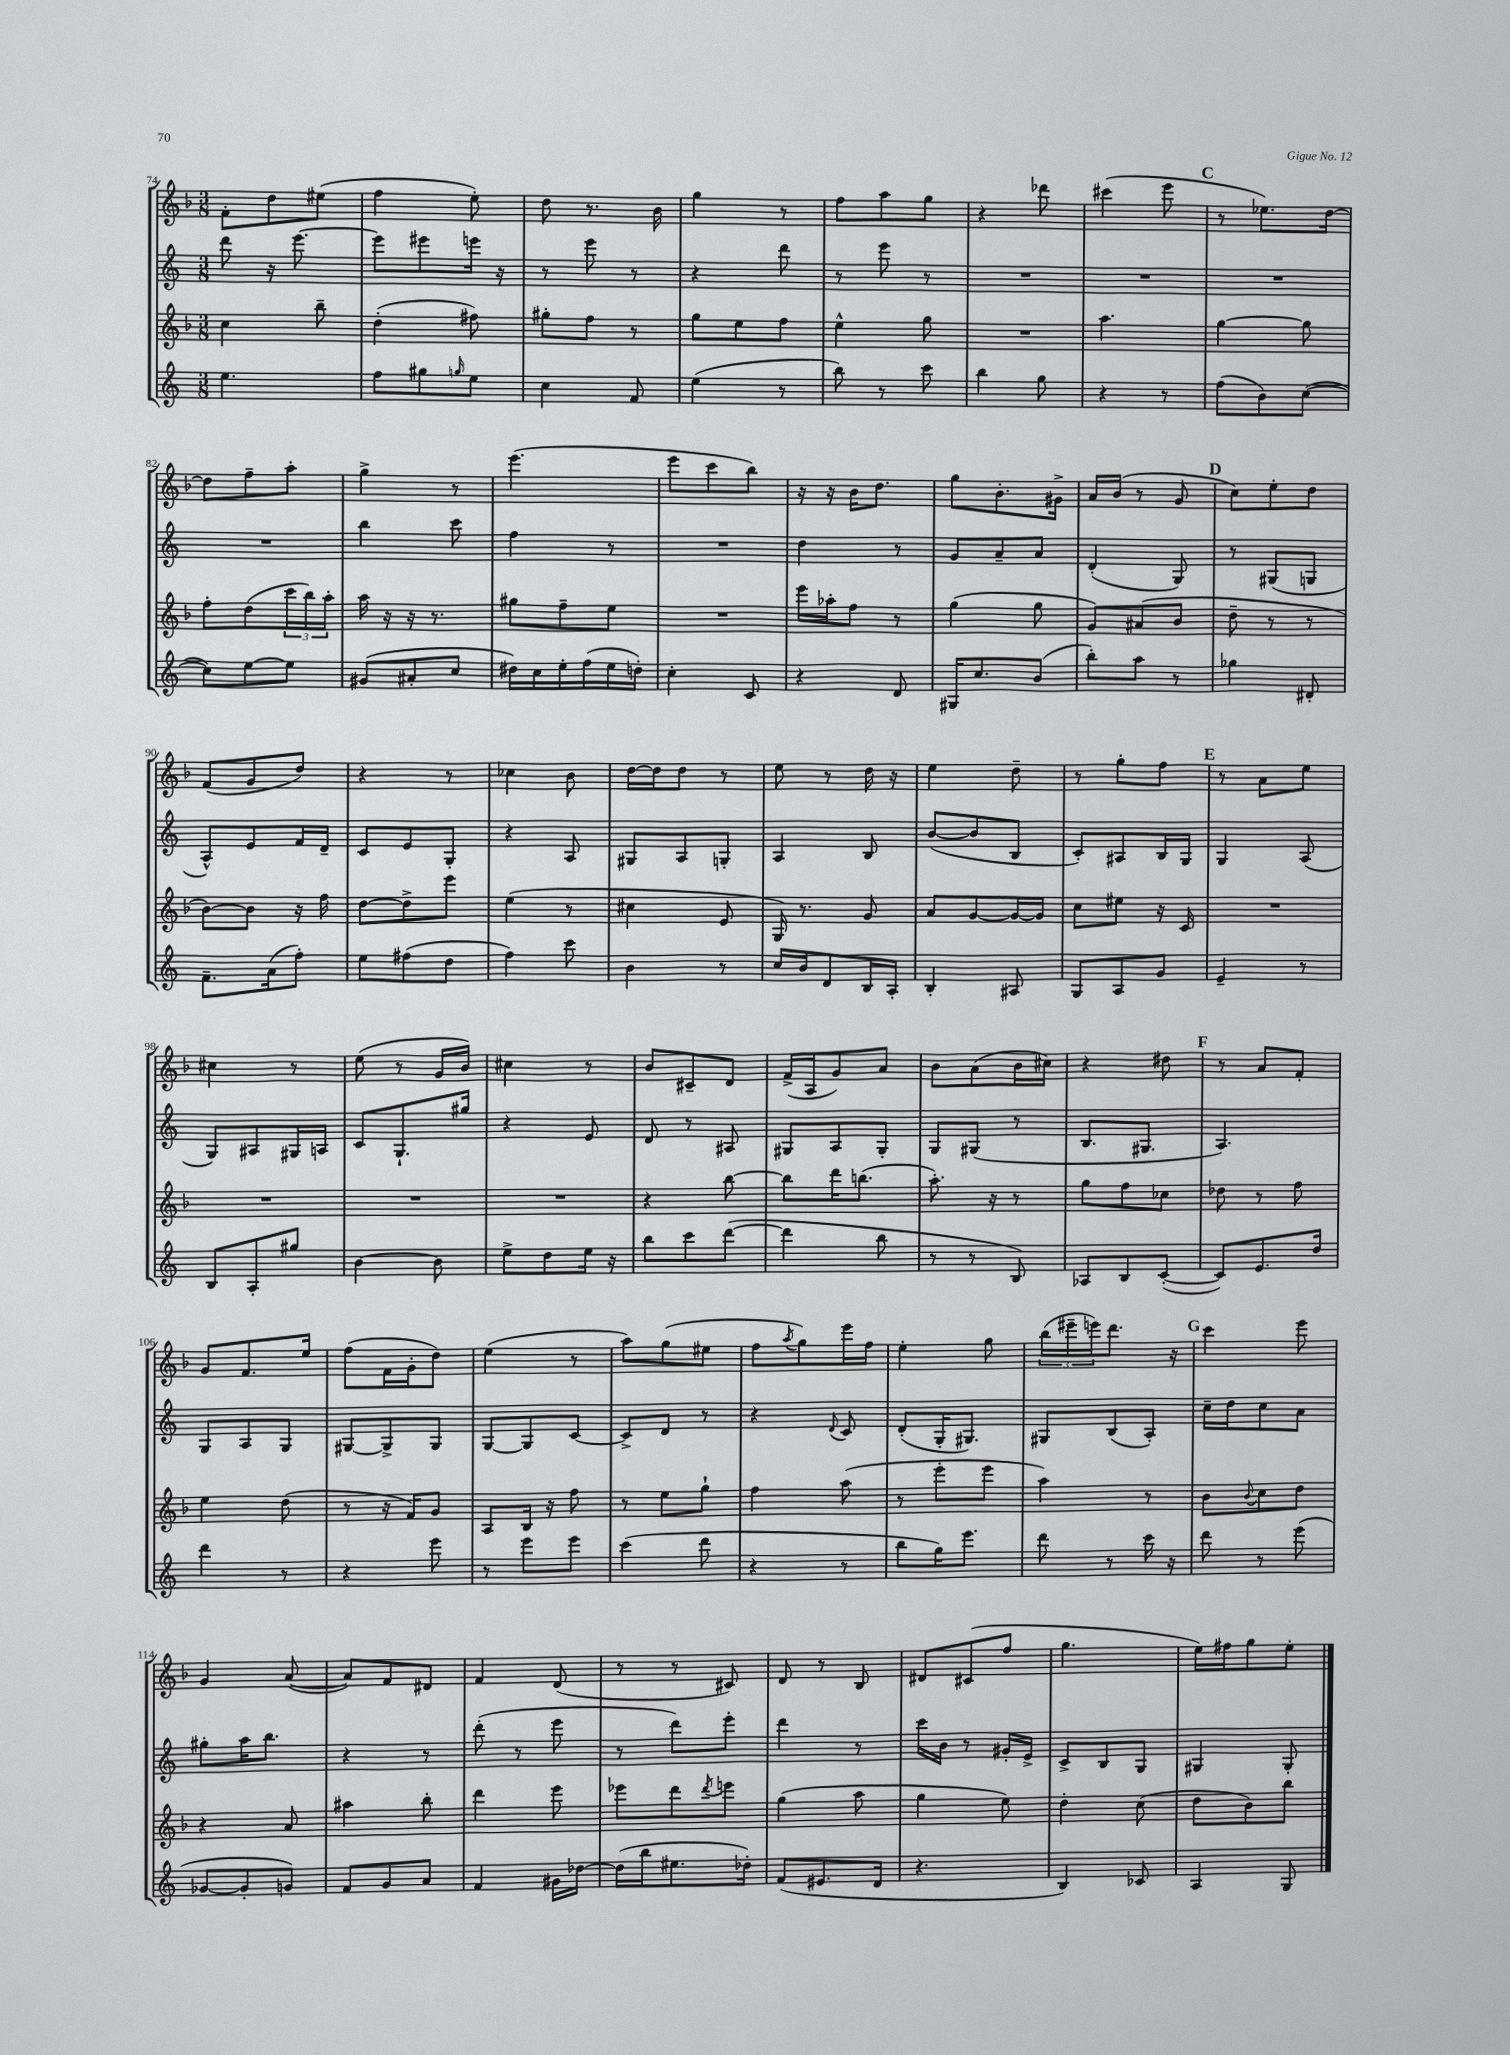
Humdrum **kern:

**kern	**kern	**kern	**kern
*part4	*part3	*part2	*part1
*staff4	*staff3	*staff2	*staff1
*clefG2	*clefG2	*clefG2	*clefG2
*k[]	*k[b-]	*k[]	*k[b-]
*M3/8	*M3/8	*M3/8	*M3/8
=74	=74	=74	=74
4.ee\	4cc\	8ddd\	8f'\L
.	.	16r	8dd\
.	.	[8.eee\	.
.	8bb-~\	.	(8ee#X\J
=75	=75	=75	=75
8ff\L	(4dd'\	8eee\L]	4ff\
8gg#X\	.	8eee#X\	.
16qqggn/	.	.	.
8ee\J	8ff#X\)	16eeen\Jk	8ee'\)
.	.	16r	.
=76	=76	=76	=76
4cc\	8gg#X'\L	8r	8dd\
.	8ff\J	8eee\	8.r
8f/	8r	8r	.
.	.	.	16b-\
=77	=77	=77	=77
(4ee\	8gg\L	4r	4gg\
.	8ee\	.	.
8r	8ff\J	8ddd\	8r
=78	=78	=78	=78
8bb\)	4ee^^\	8r	8ff\L
8r	.	8eee\	8aa\
8ccc\	8gg\	8r	8gg\J
=79	=79	=79	=79
4bb\	4.r	4.r	4r
8gg\	.	.	8ddd-X\
=80	=80	=80	=80
4r	4.aa\	4.r	(4ccc#X\
8r	.	.	8eee\
!!LO:REH:place=s1:t=C
=81	=81	=81	=81
(8ff\L	[4gg\	4.r	8r
8b\)	.	.	8.ee-X\L)
([8cc\J	8gg\]	.	.
.	.	.	[16dd\Jk
!!LO:LB:g=z
=82	=82	=82	=82
8cc\L])	8ff'\L	4.r	8dd\L]
[8ee\	(8dd\	.	8ff~\
8ee\J]	24ccc\L	.	8aa'\J
.	24bb-\)	.	.
.	24aa'\JJ	.	.
=83	=83	=83	=83
(8g#X/L	16aa\	4bb\	4gg^\
.	16r	.	.
8a#X'/	16r	.	.
.	8.r	.	.
8cc/J	.	8ccc\	8r
=84	=84	=84	=84
16dd#X\LL)	8gg#X\L	4ff\	(4.eee\
16cc\	.	.	.
16ee'\	8ff~\	.	.
(16ff\	.	.	.
16ee\	8ee\J	8r	.
16ddn'\JJ)	.	.	.
=85	=85	=85	=85
4cc'\	4.r	4.r	8eee\L
.	.	.	8ccc\
8c/	.	.	8bb-\J)
=86	=86	=86	=86
4r	16eee\LL	4dd\	16r
.	16aa-X'\J	.	16r
.	8ff\J	.	16b-\KL
.	.	.	8.dd\J
8d/	8r	8r	.
=87	=87	=87	=87
16G#X/KL	(4gg\	8g/L	8gg\L
8.cc/	.	.	.
.	.	8a~/	8.b-'\
(8b/J	8gg\	8a/J	.
.	.	.	16g#X^\Jk
=88	=88	=88	=88
8bb'\L)	8g/L)	(4d'/	16a/LL
.	.	.	(16b-/JJ
8aa\J	(8a#X/	.	8r
8r	8b-/J	8G/)	8g/
!!LO:REH:place=s1:t=D
=89	=89	=89	=89
4gg-X\	8dd~\	8r	8cc\L)
.	8r	(8G#X/L	8ee'\
8d#X'/	8r	8Gn/J	8dd\J
!!LO:LB:g=z
=90	=90	=90	=90
8.f~\L	[8b-\L)	8A^^/L)	(8f/L
.	8b-\J]	8e/	8g/
(16a\k	.	.	.
8ff'\J)	16r	16f/L	8dd/J)
.	16ff\	16d~/JJ	.
=91	=91	=91	=91
8ee\L	[8dd\L	8c/L	4r
(8ff#X\	8dd^\]	8e/	.
8dd\J	8eee\J	8G'/J	8r
=92	=92	=92	=92
4ff\)	(4ee\	4r	4cc-X\
8ccc\	8r	8A/	8b-\
=93	=93	=93	=93
4b\	4cc#X\	8G#X/L	[16dd\LL
.	.	.	16dd\J]
.	.	8A/	8dd\J
8r	8e/	8Gn'/J	8r
=94	=94	=94	=94
16cc/LL	16G/)	4A/	8ee\
16b/J	8.r	.	.
8d/	.	.	8r
16B/L	8g/	8B/	16dd\
16A'/JJ	.	.	16r
=95	=95	=95	=95
4B'/	8a/L	([8b/L	4ee\
.	[8g/	8b/]	.
8A#X/	16g/L_	8B/J	8dd~\
.	16g/JJ]	.	.
=96	=96	=96	=96
8G/L	8cc\L	8c'/L)	8r
8A/	8ee#X\J	8A#X/	8gg'\L
8g/J	16r	16B/L	8ff\J
.	16c/	16G/JJ	.
!!LO:REH:place=s1:t=E
=97	=97	=97	=97
4e~/	4.r	4G/	8r
.	.	.	8a\L
8r	.	(8A/	8ee\J
!!LO:LB:g=z
=98	=98	=98	=98
8B/L	4.r	8G/L)	4cc#X\
8A'/	.	8A#X/	.
8gg#X/J	.	16G#X/L	8r
.	.	16An/JJ	.
=99	=99	=99	=99
[4b\	4.r	8c/L	(8ee\
.	.	8.G`/	8r
8b\]	.	.	16g/LL
.	.	16gg#X/Jk	16b-/JJ)
=100	=100	=100	=100
8ee^\L	4.r	4r	4cc#X\
8dd\	.	.	.
16ee\Jk	.	8e/	8r
16r	.	.	.
=101	=101	=101	=101
8bb\L	4r	8d/	8b-/L
8ccc\	.	8r	8c#X~/
([8ddd\J	[8bb-\	8A#X/	8d/J
=102	=102	=102	=102
4ddd\]	8bb-\L]	8G#X/L	(16f^/LL
.	.	.	16A/J
.	16ddd\K	8A/	8g/)
.	(8.bbn\J	.	.
8bb\	.	8G#'/J	8a/J
=103	=103	=103	=103
8r	8.aa'\)	8G/L	8b-\L
8r	.	(8G#X/J	(8a\
.	16r	.	.
8B/)	8r	8r	16b-\L
.	.	.	16cc#X\JJ)
=104	=104	=104	=104
8A-X/L	8gg\L	8.B/L	4r
8B/	8ff\	.	.
.	.	8.G#X/J	.
([8c'/J	8cc-X\J	.	8dd#X\
!!LO:REH:place=s1:t=F
=105	=105	=105	=105
8c/L])	8dd-X\	4.A/)	8r
8.e/	8r	.	8a/L
.	8ff\	.	8f'/J
16dd/Jk	.	.	.
!!LO:LB:g=z
=106	=106	=106	=106
4ddd\	4ee\	8G/L	8g/L
.	.	8A/	8.f/
8r	(8dd\	8G/J	.
.	.	.	16ee/Jk
=107	=107	=107	=107
4r	8r	[8G#X/L	(8ff\L
.	16r	8G#^/]	16f\L
.	16f/KL)	.	16g'\J
8eee\	8g/J	8G#/J	8dd\J)
=108	=108	=108	=108
8r	8A/L	[8G/L	(4ee\
8eee\L	16B-/Jk	8G/]	.
.	16r	.	.
8eee\J	8ff\	[8c/J	8r
=109	=109	=109	=109
(4ccc\	8r	8c^/L]	8aa\L)
.	8ee\L	8d/J	(8gg\
8ddd\	8gg`\J	8r	8ee#X\J
=110	=110	=110	=110
4r	4ff\	4r	8ff\L
.	.	.	8qaa/
.	.	.	8gg\)
.	.	8qqd/	.
8r	(8aa\	8c/	16eee\L
.	.	.	16ff\JJ
=111	=111	=111	=111
8bb\L	8r	(8d'/L	4ee'\
16gg\K)	8eee'\L	16G'/K	.
8.eee\J	.	8.G#X/J)	.
.	8eee\J	.	8gg\
=112	=112	=112	=112
8ddd\	4aa\)	8G#X/L	(24bb-\LL
.	.	.	24eee#X~\
.	.	.	24eeen\J)
8r	.	(8B/	8.ddd\J
16ccc\	8r	8A'/J)	.
16r	.	.	16r
!!LO:REH:place=s1:t=G
=113	=113	=113	=113
8ddd\	8b-\L	16cc~\LL	4ccc\
.	.	16dd\J	.
.	8qqb-/	.	.
8r	8cc\	8cc\	.
(8eee\	8dd\J	8a\J	8eee\
!!LO:LB:g=z
=114	=114	=114	=114
[8g-X/L	4r	8gg#X'\L	4g/
8g-'/]	.	16aa\K	.
.	.	8.bb\J	.
8gn/J)	8a/	.	([8a/
=115	=115	=115	=115
8f/L	4aa#X\	4r	8a/L])
8g/	.	.	8f/
8a/J	8bb-'\	8r	8d#X/J
=116	=116	=116	=116
4f/	4ddd\	(8ddd'\	4f/
.	.	8r	.
16g#X\LL	8eee\	8eee\	(8d/
[16dd-X\JJ	.	.	.
=117	=117	=117	=117
(16dd-\LL]	8eee-X\L	8r	8r
16bb\J	.	.	.
8.ee#X\	8ddd\	8ddd\L)	8r
.	8qddd/	.	.
.	8eeen\J	8eee'\J	8c#X/)
16dd-X'\Jk)	.	.	.
=118	=118	=118	=118
(8f/L	(4gg\	4ddd\	8d/
8.e#X/	.	.	8r
.	8aa\	8r	8B-/
16d/Jk	.	.	.
=119	=119	=119	=119
4.r	4gg\	16ccc\LL	8d#X/L
.	.	16b\JJ	.
.	.	8r	(8c#X/
.	8ee\)	16g#X'/LL	8ff/J
.	.	16e^/JJ	.
=120	=120	=120	=120
4B/)	4dd'\	8c^/L	4.gg\
.	.	8B/	.
8c-X/	(8cc\	8G/J	.
=121	=121	=121	=121
4A/	8dd\L	4G#X/	16ee\LL)
.	.	.	16ff#X\J
.	8b-\)	.	8gg\
8G/	8bb-\J	8G#'/	8ee'\J
==	==	==	==
*-	*-	*-	*-
